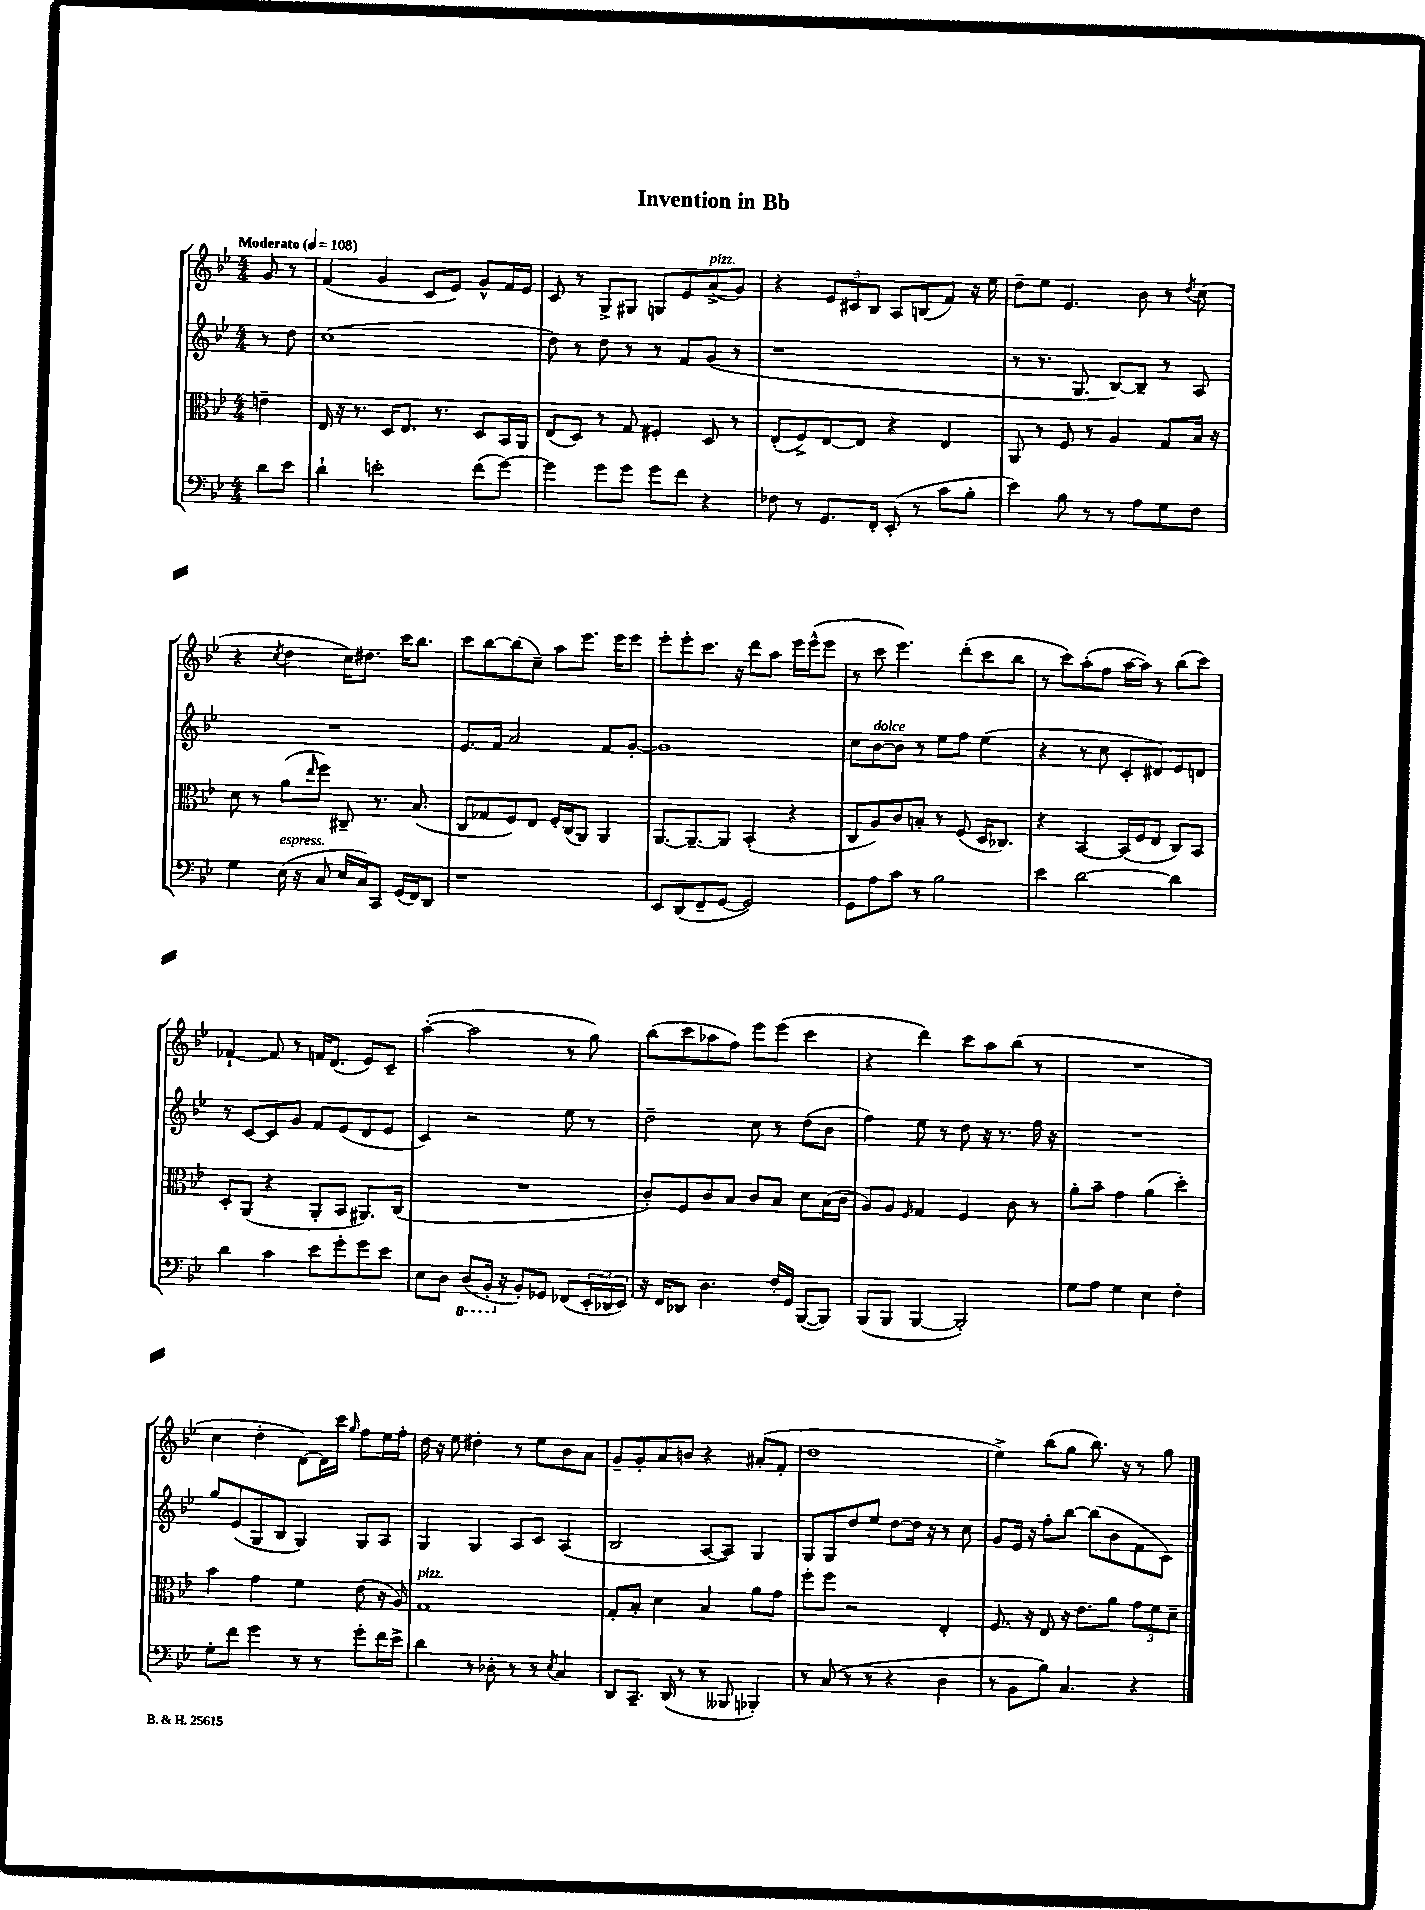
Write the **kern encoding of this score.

**kern	**kern	**kern	**kern
*part4	*part3	*part2	*part1
*staff4	*staff3	*staff2	*staff1
*clefF4	*clefC3	*clefG2	*clefG2
*k[b-e-]	*k[b-e-]	*k[b-e-]	*k[b-e-]
*M4/4	*M4/4	*M4/4	*M4/4
*MM108	*MM108	*MM108	*MM108
=	=	=	=
!	!	!	!LO:TX:a:B:t=Moderato
8d\L	4en~\	8r	8g/
8e-\J	.	8dd\	8r
=1	=1	=1	=1
4d`\	16E-/	(1cc	(4f/
.	16r	.	.
.	8.r	.	.
2en'\	.	.	4g/
.	16D/KL	.	.
.	8.E-/J	.	.
.	.	.	8c/L
.	8.r	.	.
.	.	.	8e-/J)
(8f\L	8D/L	.	8g^^/L
[8g\J)	16BB-/L	.	16f/L
.	16AA/JJ	.	16e-/JJ
=2	=2	=2	=2
4g\]	(8E-/L	8dd\)	8c/
.	8D/J)	8r	8r
8g\L	8r	8dd\	8G^/L
8g\J	8G/	8r	8G#X/J
8g\L	4F#X'/	8r	8Gn/L
8f\J	.	8f/L	8e-/
!	!	!	!LO:TX:a:i:t=pizz.
4r	8D/	(8g/J	(8a^/
.	8r	8r	8g/J)
=3	=3	=3	=3
8F-X\	(8E-'/L	1r	4r
8r	8F^/)	.	.
8.GG/L	[8E-/	.	12e-/L
.	.	.	12c#X/
.	8E-/J]	.	.
.	.	.	12B-/J
16FF'/Jk	.	.	.
(8EE-'/	4r	.	8A/L
8r	.	.	(8Bn/
8c\L	4E-/	.	8f/J)
8B-'\J	.	.	16r
.	.	.	16ee-\
=4	=4	=4	=4
4e-\)	8AA/	8r	8dd~\L
.	8r	8.r	8ee-\J
8B-\	8F/	.	4.e-/
.	.	8.G/	.
8r	8r	.	.
8r	4A/	[8B-/L)	.
8A\L	.	8B-~/J]	8b-\
8G\	8G/L	8r	8r
.	.	.	8qdd/
8F\J	16B-/Jk	8A/	(8cc\
.	16r	.	.
!!LO:LB:g=z
=5	=5	=5	=5
4G\	8d\	1r	4r
.	8r	.	.
.	.	.	8qcc/
!LO:TX:a:i:t=espress.	!	!	!
(16E-\	(8a\L	.	4dd\
16r	.	.	.
.	16qqee-/	.	.
8C/	8ff\J)	.	.
16E-/LL	8C#X~/	.	16cc\KL)
16C/J)	.	.	8.dd#X\J
8CC/J	8.r	.	.
(16GG/LL	.	.	16ccc\KL
16FF/J)	(8.B-/	.	8.bb-\J
8DD/J	.	.	.
=6	=6	=6	=6
1r	8C/L	8.e-/L	8ccc\L
.	8G-X/	.	[8bb-\
.	.	16f/Jk	.
.	8F/)	2a/	(8bb-\]
.	8E-/J	.	8cc~\J)
.	16F'/LL	.	8aa\L
.	(16C/J	.	.
.	8AA/J)	.	8.eee-\J
.	4AA/	8f/L	.
.	.	.	16eee-\KL
.	.	[8g'/J	8eee-\J
=7	=7	=7	=7
8EE-/L	[8.AA/L	1g]	8eee-'\L
(8DD/	.	.	8eee-'\
.	8.AA~/_	.	.
8FF~/	.	.	8.ccc\J
[8GG/J	8AA/J]	.	.
.	.	.	16r
2GG/])	(4BB-'/	.	8ddd\L
.	.	.	8aa\J
.	4r	.	16eee-\LL
.	.	.	(16eee-^^\J
.	.	.	8eee-\J
=8	=8	=8	=8
8GG\L	8C/L	8cc\L	8r
!	!	!LO:TX:a:i:t=dolce	!
8A\	8A/)	[8b-\	8ccc\
8c\J	8c/	8b-\J]	4.eee-\)
8r	8Bn'/J	8r	.
2B-\	8r	8ee-\L	.
.	(8F/	8ff\J	(8ddd'\L
.	16D/KL	(4ee-\	8ccc\
.	8.C-X/J)	.	.
.	.	.	8bb-\J
=9	=9	=9	=9
4e-\	4r	4r	8r
.	.	.	8ccc\L)
[2d\	[4BB-/	8r	(8aa'\
.	.	8cc\	8ff\J
.	(16BB-/LL]	8c'/L	[16aa\LL
.	16F/J	.	16aa\JJ])
.	8E-/J	8d#X/)	8r
4d\]	8C/L)	8e-/	(8bb-\L
.	8BB-/J	8dn/J	8ccc\J)
!!LO:LB:g=z
=10	=10	=10	=10
4d\	8D'/L	8r	[4f-X`/
.	(8AA/J	[8c/L	.
4c\	4r	8c/]	8f-/]
.	.	8g/J	8r
8e-\L	8AA'/L	8f/L	16fn/KL
.	.	.	(8.d/J
8g'\	8BB-/J	(8e-/	.
8g\	8.AA#X/L)	8d/	8e-/L)
8e-\J	.	8e-/J	8c~/J
.	(16C/Jk	.	.
=11	=11	=11	=11
8E-\L	1r	4c/)	([4aa'\
8D\J	.	.	.
*8ba	*	*	*
(8DD/L	.	2r	2aa\]
16BBB-'/Jk	.	.	.
*X8ba	*	*	*
16r	.	.	.
8BB-'/L)	.	.	.
8GG-X/J	.	.	.
(8FF-X/L	.	8ee-\	8r
24EE-'/L	.	8r	8gg\)
24DD-X/	.	.	.
24EE-/JJ)	.	.	.
=12	=12	=12	=12
16r	8c'/L)	2dd~\	(8bb-\L
16FF/KL	.	.	.
8DD-X/J	8F/	.	8ccc\
4.D\	8c/	.	8aa-X\
.	8B-/J	.	8ff\J)
.	8c/L	8cc\	8eee-\L
16F'/LL	8B-/J	8r	(8eee-\J
16GG/JJ	.	.	.
([8BBB-/L	8d\L	(8dd\L	4ccc\
8BBB-/J])	(16B-\L	8b-\J	.
.	16c\JJ	.	.
=13	=13	=13	=13
(8BBB-/L	8A/L)	4ff\)	4r
8BBB-/J	8A/J	.	.
.	16qqF/	.	.
[4BBB-/	4G/	8ee-\	4ddd\)
.	.	8r	.
2BBB-'/])	4F/	8dd\	8ccc\L
.	.	16r	8aa\
.	.	8.r	.
.	8c\	.	(8bb-\J
.	8r	16ff\	8r
.	.	16r	.
=14	=14	=14	=14
8G\L	8a'\L	1r	1r
8A\J	8b-~\J	.	.
4G\	4g\	.	.
4E-\	(4a\	.	.
4F'\	4dd'\)	.	.
!!LO:LB:g=z
=15	=15	=15	=15
8G'\L	4b-\	8gg/L	4cc\
8f\J	.	(8e-/	.
4g\	4g\	8G/	4dd'\
.	.	8B-/J	.
8r	4f\	4G/)	[8d\L)
8r	.	.	16d\L]
.	.	.	16ccc\JJ
.	.	.	16qqgg/
8g'\L	(8e-\	8G/L	8ff\L
16f\L	16r	8A/J	16ee-\L
16e-^\JJ	16A/)	.	16ff'\JJ
=16	=16	=16	=16
!	!LO:TX:a:i:t=pizz.	!	!
4d\	1G	4G/	16dd\
.	.	.	16r
.	.	.	8ee-\
8r	.	4G/	4dd#X'\
8D-X'\	.	.	.
8r	.	8A/L	8r
8r	.	8c/J	8ee-\L
8qE-/	.	.	.
4C/	.	(4A/	8b-\
.	.	.	8a\J
=17	=17	=17	=17
8DD/L	8G'/L	2B-/	8g~/L
8.CC~/J	8B-'/J	.	8g'/
.	4d\	.	8a/
(16DD/	.	.	.
8r	.	.	8bn/J
8r	4B-/	[8A/L	4r
8BBB--X/	.	8A/J])	.
4BBB-X'/)	8a\L	4G/	(8a#X'/L
.	8g\J	.	8f'/J
=18	=18	=18	=18
8r	8ff'\L	8G/L	1dd
(8C/	8ff\J	8G/	.
8r	2r	8dd/	.
8r	.	8ee-/J	.
4r	.	[8dd\L	.
.	.	16dd\Jk]	.
.	.	16r	.
4D\	4E-'/	8r	.
.	.	8cc\	.
=19	=19	=19	=19
8r	8.F/	8g/L	4ee-^\)
8BB-\L	.	16e-/Jk	.
.	16r	16r	.
8B-\J)	8E-/	8ff'\L	(8bb-\L
4.C/	16r	[8bb-\J	8gg\J
.	8.e-\L	.	.
.	.	(8bb-\L]	8.bb-\)
.	8a\J	8b-\	.
.	.	.	16r
4r	12g\L	8f\	8r
.	12f\	.	.
.	.	8c\J)	8gg\
.	12d~\J	.	.
==	==	==	==
*-	*-	*-	*-
